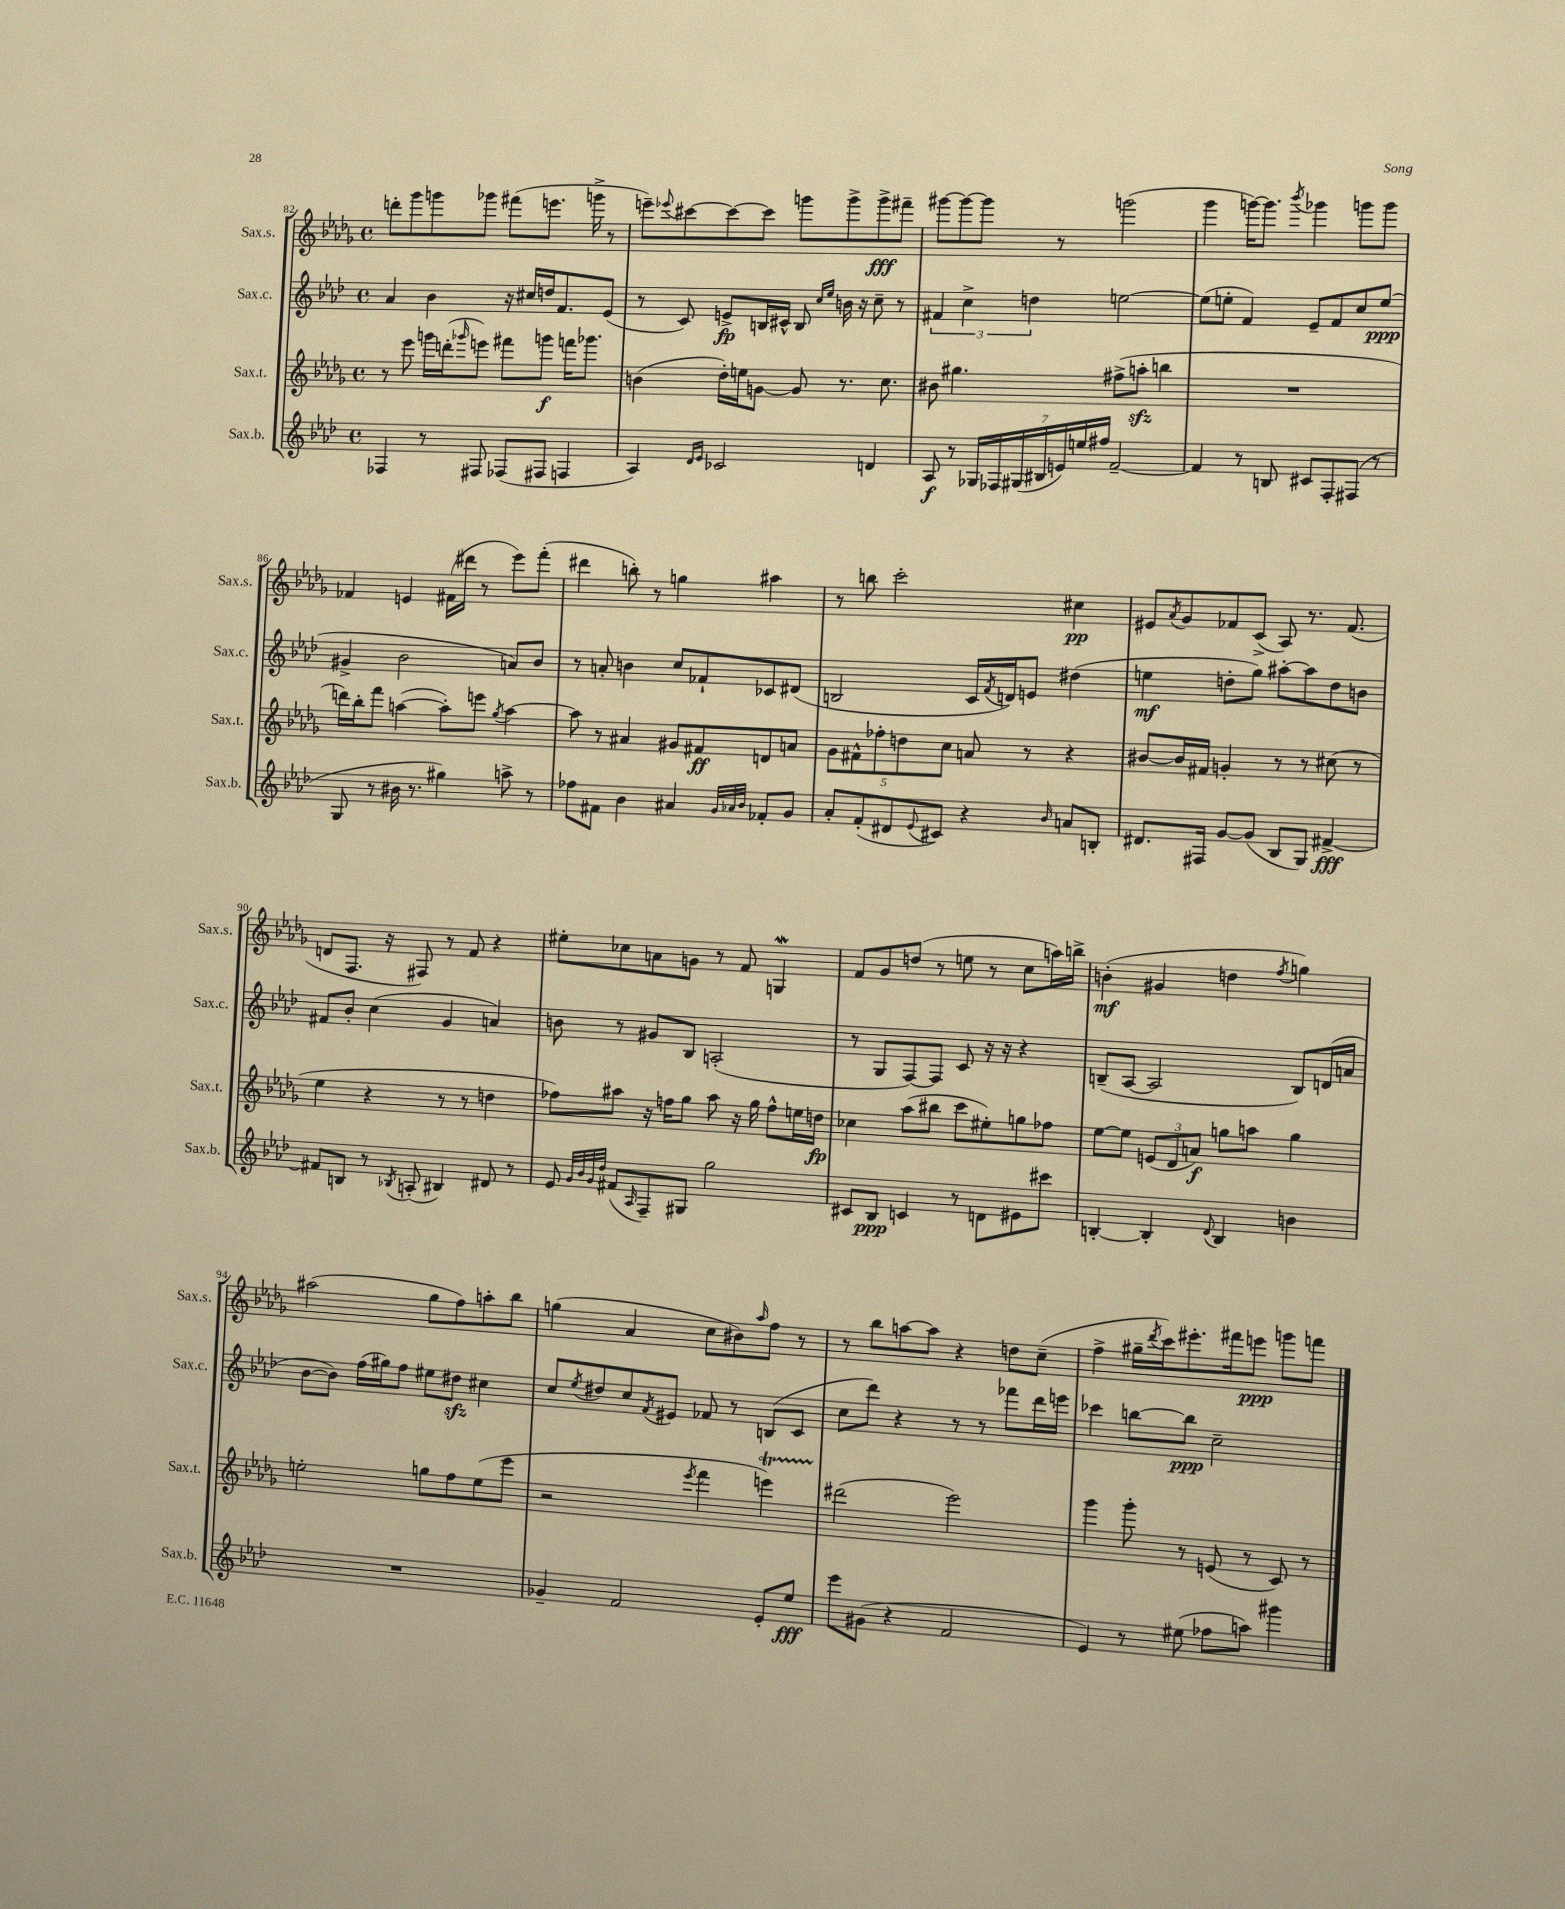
<<
\new StaffGroup <<
\new Staff = "s0" \with { instrumentName = "Sax.s." shortInstrumentName = "Sax.s." } {
    \clef treble \key des \major \defaultTimeSignature \time 4/4
    d'''8-. ges'''8 g'''8 ges'''8 fis'''8( e'''8. g'''16-> r8 |
    e'''8--) \appoggiatura { ees'''8 } cis'''8~ cis'''8~ cis'''8 g'''8 g'''8-> g'''8->\fff fis'''8-- |
    gis'''8~ gis'''8~ gis'''8 r8 g'''2( |
    ges'''4 g'''16~) g'''8. \acciaccatura { bes'''8 } ges'''4 g'''8 g'''8 |
    fes'4 e'4 fis'16( dis'''16 r8 ees'''8) f'''8-.( |
    dis'''4 b''8-.) r8 g''4 ais''4 |
    r8 b''8 c'''2-. cis''4\pp |
    eis'8 \acciaccatura { aes'8 } ges'8 fes'8 c'8->( aes8) r8. fes'8.( |
    d'8 f8. r16 fis8) r8 f'8 r4 |
    eis''8-. ces''8 a'8 g'8 r8 f'8 g4\mordent |
    f'8 ges'8 d''8( r8 e''8 r8 c''8 a''16) b''16-> |
    b'4-.\mf( gis'4 d''4 \acciaccatura { f''8 } g''4) |
    ais''2( ges''8 f''8) a''8-. bes''8 |
    g''4( aes'4 c''8 bis'8) \grace { aes''16 } f''8 r8 |
    r8 bes''8 a''8~ a''8 r4 d''8 c''8--( |
    f''4-> gis''16-- \acciaccatura { des'''8 } c'''16) eis'''8.-. fis'''16 e'''8\ppp g'''8 f'''8 \bar "|." |
}
\new Staff = "s1" \with { instrumentName = "Sax.c." shortInstrumentName = "Sax.c." } {
    \clef treble \key aes \major \defaultTimeSignature \time 4/4
    aes'4 bes'4 r16 cis''16 d''16 f'8. ees'8( |
    r8 c'8) e'8->\fp b16 cis'16-^ b8 \grace { c''16 ees''16 } b'16 r16 c''8-- r8 |
    \tuplet 3/2 { fis'4 c''4-> d''4 } e''2~ |
    e''8( e''8-. f'4) ees'8-- f'8 c''8 e''8\ppp( |
    gis'4-> bes'2 a'8) bes'8 |
    r8 a'8-. b'4 c''8 fes'8-! ces'8 dis'8( |
    b2 c'16 \acciaccatura { f'8 } d'16) e'8 dis''4( |
    e''4\mf d''8-. g''8) ais''8~-. ais''8 d''8 b'8 |
    fis'8 bes'8-. c''4( g'4 a'4) |
    b'8 r8 gis'8 bes8 a2-.( |
    r8 g8 f8~) f8 c'8 r16 r16 r4 |
    b8--( aes8~ aes2 b8) d'16( a'16 |
    bes'8~ bes'8) f''16( gis''16) f''8 eis''8 dis''8\sfz cis''4 |
    c''8 \acciaccatura { ees''8 } dis''8 c''8 \acciaccatura { f'8 } eis'8 fes'8 r8 b8( c'8 |
    c''8 des'''8) r4 r8 r8 fes'''8 des'''16 e'''16 |
    ces'''4 b''8~ b''8\ppp c''2-- \bar "|." |
}
\new Staff = "s2" \with { instrumentName = "Sax.t." shortInstrumentName = "Sax.t." } {
    \clef treble \key des \major \defaultTimeSignature \time 4/4
    r8 ees'''8 g'''16 d'''16-.( \grace { ges'''16 } e'''8) fis'''8 g'''8\f f'''16 ges'''8. |
    b'4( des''16-.) e''16 g'8~ g'8 r8. c''8. |
    bis'8 gis''4. fis''8->( a''8-.\sfz b''4 |
    R1 |
    d'''16) bes''16-. f'''8 a''4~( a''8-.) e'''8 \acciaccatura { ges''8 } a''4~ |
    a''8 r8 ais'4 gis'8 fis'8\ff d'8 a'8 |
    \tuplet 5/4 { ges'8 fis'8-^ fes''8-. d''8 c''8 } a'8 r8 r4 |
    bis'8~ bis'16 fis'16 g'4-. r8 r8 cis''8( r8 |
    ees''4 r4 r8 r8 d''4 |
    fes''8) ais''8 r16 f''16 ges''8 ais''8 r16 ges''16 f''8-^ e''16 d''16\fp |
    ces''4 aes''8( bis''8 c'''8 eis''8-.) g''8 fes''8 |
    ees''8~ ees''8 \tuplet 3/2 { e'8( des'8 a'8\f) } g''8 a''8 g''4 |
    e''2-. g''8 f''8 e''8( ees'''8 |
    r2 \acciaccatura { ees'''8 } f'''4 e'''4\startTrillSpan) |
    dis'''2\stopTrillSpan( ees'''2) |
    ges'''4 ges'''8-. r8 e'8( r8 c'8) r8 \bar "|." |
}
\new Staff = "s3" \with { instrumentName = "Sax.b." shortInstrumentName = "Sax.b." } {
    \clef treble \key aes \major \defaultTimeSignature \time 4/4
    fes4 r8 fis8 fes8( fis8 f4 |
    aes4) \grace { des'16 ees'16 } ces'2 d'4 |
    aes8\f r8 \tuplet 7/4 { ges16 fes16 gis16( bis16 e'16) e''16 fis''16 } f'2~-- |
    f'4 r8 b8 cis'8 f8-. fis8( r8 |
    g8 r8 bis'16 r8. gis''4) a''8-> r8 |
    fes''8 fis'8 bes'4 ais'4 \grace { g'32 aes'32 bes'32 } fes'8-. g'8 |
    aes'8-. f'8-.( dis'8 \appoggiatura { ees'8 } cis'8) r4 \grace { bes'16 } a'8 b8-. |
    dis'8. fis16 g'8~ g'8( bes8 g8) fis'4~->\fff |
    fis'8 b8 r8 \acciaccatura { bes8 } a8-.( bis4) dis'8 r8 |
    ees'8 \grace { g'32 bes'32 g'32 des''32 } fis'8( \grace { aes16 } f8--) gis8 g''2 |
    cis'8 bes8\ppp c'4 r8 d'8 eis'8 cis'''8 |
    b4~-. b4-. \appoggiatura { des'8 } b4 b'4 |
    R1 |
    ges'4-- f'2 ees'8-. ees''8\fff |
    ees'''8 gis'8( r4 f'2 |
    ees'4) r8 eis''8( fes''8 a''8) gis'''4 \bar "|." |
}
>>
>>
\layout { \context { \Score currentBarNumber = #82 } }
